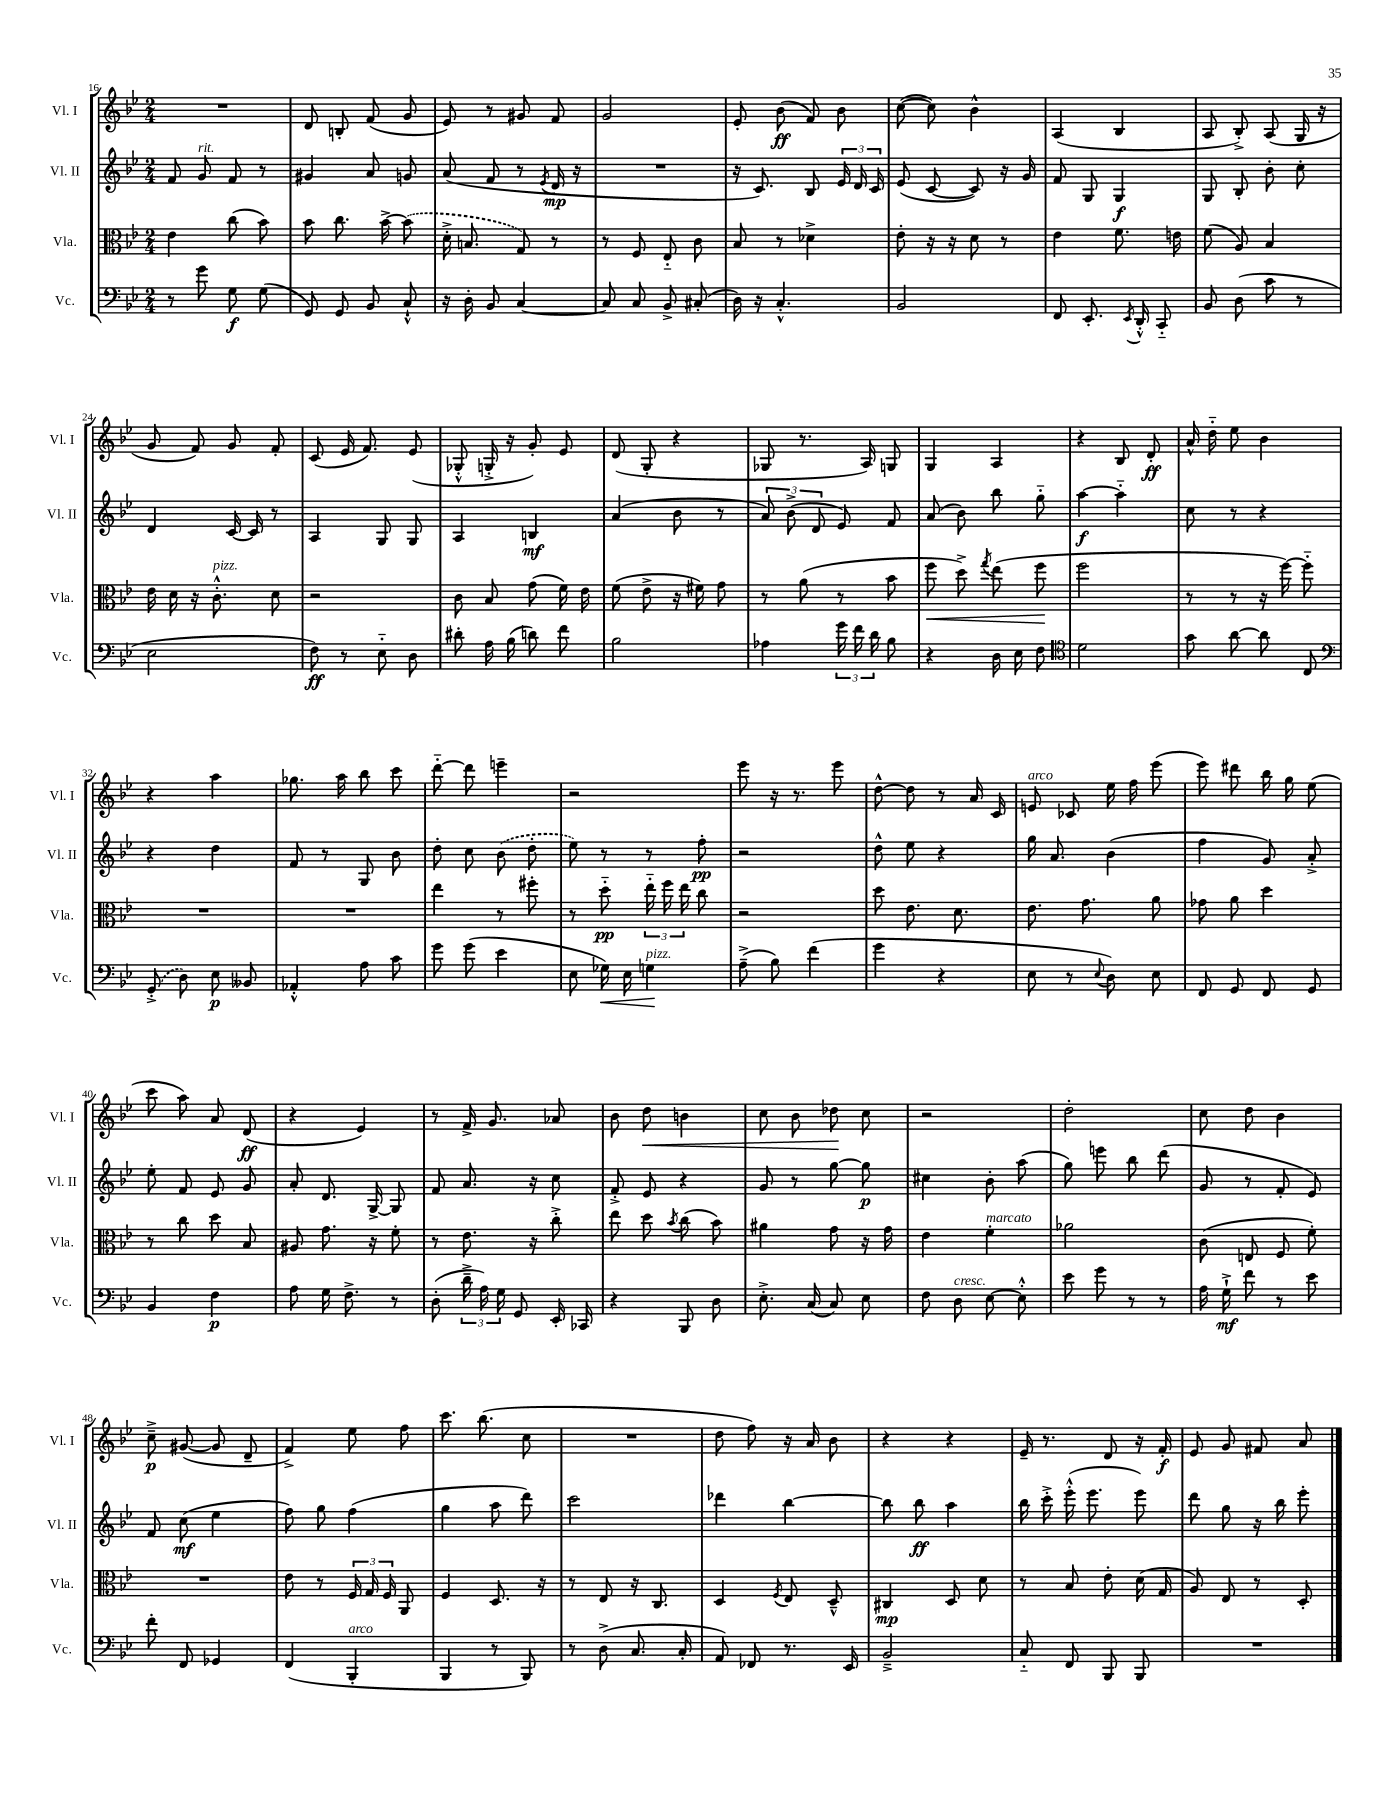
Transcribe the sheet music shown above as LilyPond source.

<<
\new StaffGroup <<
\new Staff = "s0" \with { instrumentName = "Vl. I" shortInstrumentName = "Vl. I" } {
    \clef treble \key bes \major \numericTimeSignature \time 2/4
    \autoBeamOff R2 |
    d'8 b8-. f'8( g'8 |
    ees'8) r8 gis'8 f'8 |
    g'2 |
    ees'8-. bes'8\ff( f'8) bes'8 |
    c''8~( c''8) bes'4-^ |
    a4( bes4 |
    a8 bes8-.->) a8( g16 r16 |
    g'8 f'8) g'8 f'8-. |
    c'8( ees'16 f'8.) ees'8( |
    ges8-.-^ g16-.-> r16 g'8-.) ees'8 |
    d'8( g8-. r4 |
    ges8 r8. a16) g8 |
    g4 a4 |
    r4 bes8 d'8-.\ff |
    a'16-^ d''16-_ ees''8 bes'4 |
    r4 a''4 |
    ges''8. a''16 bes''8 c'''8 |
    d'''8~-_ d'''8 e'''4-- |
    r2 |
    ees'''8 r16 r8. ees'''8 |
    d''8~-^ d''8 r8 a'16 c'16 |
    e'8^\markup { \italic "arco" } ces'8 ees''16 f''16 ees'''8( |
    ees'''8) dis'''8 bes''16 g''16 ees''8( |
    c'''8 a''8) a'8 d'8\ff( |
    r4 ees'4) |
    r8 f'16-> g'8. aes'8 |
    bes'8 d''8\< b'4 |
    c''8 bes'8 des''8\! c''8 |
    r2 |
    d''2-. |
    c''8 d''8 bes'4 |
    c''8--->\p gis'8~( gis'8 d'8-- |
    f'4->) ees''8 f''8 |
    c'''8. bes''8.( c''8 |
    R2 |
    d''8 f''8) r16 a'16 bes'8 |
    r4 r4 |
    ees'16-- r8. d'8 r16 f'16-.\f |
    ees'8 g'8 fis'8 a'8 \bar "|." |
}
\new Staff = "s1" \with { instrumentName = "Vl. II" shortInstrumentName = "Vl. II" } {
    \clef treble \key bes \major \numericTimeSignature \time 2/4
    \autoBeamOff f'8 g'8^\markup { \italic "rit." } f'8 r8 |
    gis'4 a'8 g'8 |
    a'8( f'8 r8 \acciaccatura { ees'8 } d'16\mp r16 |
    R2 |
    r16 c'8.) bes8 \tuplet 3/2 { ees'16 d'16 c'16 } |
    ees'8( c'8~ c'8) r16 g'16 |
    f'8 g8 g4\f |
    g8 bes8-. bes'8-. c''8-. |
    d'4 c'16~ c'16 r8 |
    a4 g8 g8 |
    a4 b4\mf |
    a'4( bes'8 r8 |
    \tuplet 3/2 { a'8) bes'8->( d'8 } ees'8) f'8 |
    a'8( bes'8) bes''8 g''8-_ |
    a''4~\f a''4-_ |
    c''8 r8 r4 |
    r4 d''4 |
    f'8 r8 g8 bes'8 |
    d''8-. c''8 \once \slurDashed bes'8( d''8-. |
    ees''8) r8 r8 f''8-.\pp |
    r2 |
    d''8-^ ees''8 r4 |
    g''16 a'8. bes'4( |
    f''4 g'8) a'8-.-> |
    ees''8-. f'8 ees'8 g'8 |
    a'8-. d'8. g16~-> g8 |
    f'8 a'8. r16 c''8 |
    f'8-.-> ees'8 r4 |
    g'8 r8 g''8~ g''8\p |
    cis''4 bes'8-. a''8( |
    g''8) e'''8 bes''8 d'''8( |
    g'8 r8 f'8-. ees'8) |
    f'8 c''8\mf( ees''4 |
    f''8) g''8 f''4( |
    g''4 a''8 d'''8) |
    c'''2 |
    des'''4 bes''4~ |
    bes''8 bes''8\ff a''4 |
    bes''16 c'''16-.-> ees'''16-.-^( ees'''8. ees'''8) |
    d'''8 g''8 r16 bes''16 ees'''8-. \bar "|." |
}
\new Staff = "s2" \with { instrumentName = "Vla." shortInstrumentName = "Vla." } {
    \clef alto \key bes \major \numericTimeSignature \time 2/4
    \autoBeamOff ees'4 c''8( bes'8) |
    bes'8 c''8. bes'16~-> \once \slurDashed bes'8( |
    d'16-.-> b8. g8) r8 |
    r8 f8 ees8-_ c'8 |
    bes8 r8 des'4-> |
    ees'8-. r16 r16 d'8 r8 |
    ees'4 f'8. e'16 |
    f'8( a8) bes4 |
    ees'16 d'16 r16 c'8.-.-^^\markup { \italic "pizz." } d'8 |
    r2 |
    c'8 bes8 g'8( f'16) ees'16 |
    f'8( ees'8-> r16 fis'16) g'8 |
    r8 a'8( r8 bes'8 |
    f''8\< d''8->) \acciaccatura { g''8 } ees''8( f''8\! |
    f''2 |
    r8 r8 r16 f''16~) f''8-_ |
    R2 |
    R2 |
    ees''4 r8 fis''8-. |
    r8 d''8-_\pp \tuplet 3/2 { ees''16-_ f''16 ees''16 } c''8 |
    r2 |
    d''8 ees'8. d'8. |
    ees'8. g'8. a'8 |
    ges'8 a'8 d''4 |
    r8 c''8 d''8 bes8 |
    ais8 g'8. r16 f'8-. |
    r8 ees'8. r16 c''8-.-> |
    ees''8 d''8 \acciaccatura { bes'8 } c''8( bes'8) |
    ais'4 g'8 r16 g'16 |
    ees'4 f'4-.^\markup { \italic "marcato" } |
    aes'2 |
    c'8( e8 f8 f'8-.) |
    R2 |
    ees'8 r8 \tuplet 3/2 { f16 g16 f16 } a,8 |
    f4 d8. r16 |
    r8 ees8 r16 c8. |
    d4 \acciaccatura { f8 } ees8 d8---^ |
    cis4\mp d8 d'8 |
    r8 bes8 ees'8-. d'16( g16 |
    a8) ees8 r8 d8-. \bar "|." |
}
\new Staff = "s3" \with { instrumentName = "Vc." shortInstrumentName = "Vc." } {
    \clef bass \key bes \major \numericTimeSignature \time 2/4
    \autoBeamOff r8 g'8 g8\f g8( |
    g,8) g,8 bes,8 c8-!-^ |
    r16 d16-. bes,8 c4~ |
    c8 c8 bes,8-> cis8-.( |
    d16) r16 c4.-.-^ |
    bes,2 |
    f,8 ees,8.-. \acciaccatura { ees,8 } d,16-.-^ c,8-_ |
    bes,8 d8( c'8 r8 |
    ees2 |
    f8\ff) r8 ees8-_ d8 |
    dis'8-. a16 bes16( d'8) f'8 |
    bes2 |
    aes4 \tuplet 3/2 { g'16 f'16 d'16 } bes8 |
    r4 d16 ees16 f8 |
    \clef tenor d'2 |
    g'8 a'8~ a'8 c8 |
    \clef bass \once \slurDashed g,8-.->( d8) ees8\p beses,8 |
    aes,4-.-^ a8 c'8 |
    g'8 g'8( ees'4 |
    ees8 ges16\<) ees16 g4\!^\markup { \italic "pizz." } |
    a8--->( bes8) f'4( |
    g'4 r4 |
    ees8 r8 \appoggiatura { ees8 } d8) ees8 |
    f,8 g,8 f,8 g,8 |
    bes,4 f4\p |
    a8 g16 f8.-> r8 |
    d8-.( \tuplet 3/2 { d'16---> a16) g16 } g,8 ees,16-. ces,16 |
    r4 bes,,8 d8 |
    ees8.-.-> c16( c8) ees8 |
    f8 d8^\markup { \italic "cresc." } ees8~ ees8-.-^ |
    ees'8 g'8 r8 r8 |
    a16 g16-!->\mf f'8 r8 ees'8 |
    f'8-. f,8 ges,4 |
    f,4( bes,,4-.^\markup { \italic "arco" } |
    bes,,4 r8 bes,,8) |
    r8 d8->( c8. c16-. |
    a,8) fes,8 r8. ees,16 |
    bes,2---> |
    c8-_ f,8 bes,,8 bes,,8 |
    R2 \bar "|." |
}
>>
>>
\layout { \context { \Score currentBarNumber = #16 } }
